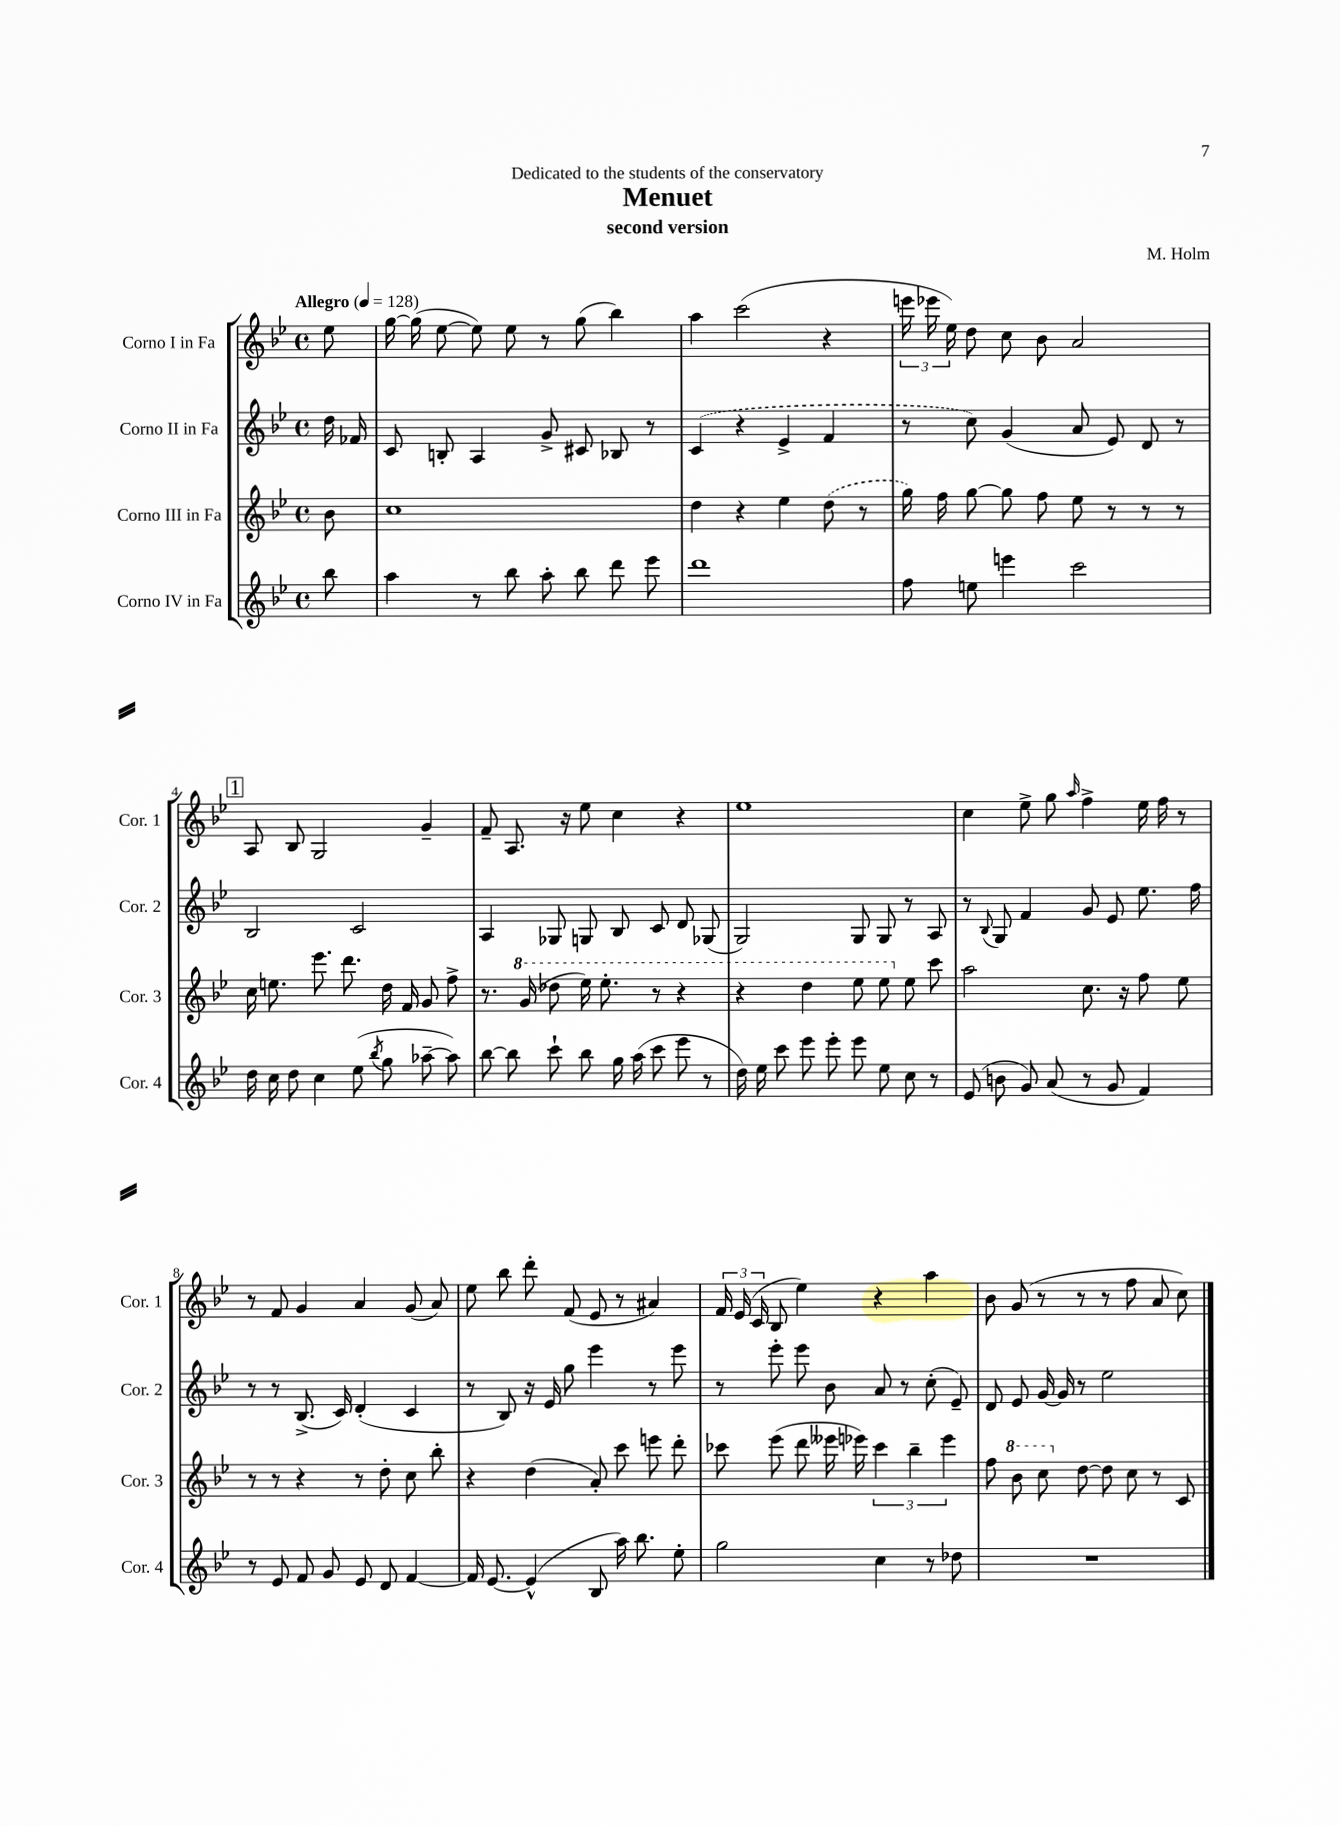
\header { title = "Menuet" composer = "M. Holm" subtitle = "second version" dedication = "Dedicated to the students of the conservatory" }
<<
\new StaffGroup <<
\new Staff = "s0" \with { instrumentName = "Corno I in Fa" shortInstrumentName = "Cor. 1" } {
    \clef treble \key bes \major \defaultTimeSignature \time 4/4 \partial 8 \tempo "Allegro" 4 = 128
    \autoBeamOff ees''8 |
    g''16~ g''16( ees''8~ ees''8) ees''8 r8 g''8( bes''4) |
    a''4 c'''2( r4 |
    \tuplet 3/2 { e'''16 ees'''16 ees''16) } d''8 c''8 bes'8 a'2 |
    \mark \markup { \box "1" } a8 bes8 g2 g'4-- |
    f'8-- a8. r16 ees''8 c''4 r4 |
    ees''1 |
    c''4 ees''8-> g''8 \grace { a''16 } f''4-> ees''16 f''16 r8 |
    r8 f'8 g'4 a'4 g'8( a'8) |
    ees''8 bes''8 d'''8-. f'8( ees'8 r8 ais'4) |
    \tuplet 3/2 { f'16 ees'16( c'16 } bes8 ees''4) r4 a''4 |
    bes'8 g'8( r8 r8 r8 f''8 a'8 c''8) \bar "|." |
}
\new Staff = "s1" \with { instrumentName = "Corno II in Fa" shortInstrumentName = "Cor. 2" } {
    \clef treble \key bes \major \defaultTimeSignature \time 4/4 \partial 8
    \autoBeamOff d''16 fes'16 |
    c'8 b8-. a4 g'8-> cis'8 bes8 r8 |
    \once \slurDashed c'4( r4 ees'4-> f'4 |
    r8 c''8) g'4( a'8 ees'8) d'8 r8 |
    \mark \markup { \box "1" } bes2 c'2 |
    a4 ges8 g8 bes8 c'8 d'8 ges8( |
    g2) g8 g8 r8 a8 |
    r8 \appoggiatura { bes8 } g8 f'4 g'8 ees'8 ees''8. f''16 |
    r8 r8 bes8.->( c'16) d'4-.( c'4 |
    r8 bes8) r16 ees'16 g''8 ees'''4 r8 ees'''8 |
    r8 ees'''8-. ees'''8 bes'8 a'8 r8 c''8-.( ees'8--) |
    d'8 ees'8 g'16~ g'16 r8 ees''2 \bar "|." |
}
\new Staff = "s2" \with { instrumentName = "Corno III in Fa" shortInstrumentName = "Cor. 3" } {
    \clef treble \key bes \major \defaultTimeSignature \time 4/4 \partial 8
    \autoBeamOff bes'8 |
    c''1 |
    d''4 r4 ees''4 \once \slurDashed d''8( r8 |
    g''16) f''16 g''8~ g''8 f''8 ees''8 r8 r8 r8 |
    \mark \markup { \box "1" } c''16 e''8. ees'''8. d'''8. d''16 f'16 g'8 f''8-> |
    r8. \ottava #1 g''16( des'''8 ees'''16) ees'''8.-. r8 r4 |
    r4 d'''4 ees'''8 ees'''8 \ottava #0 ees''8 c'''8 |
    a''2 c''8. r16 f''8 ees''8 |
    r8 r8 r4 r8 d''8-. c''8 bes''8-. |
    r4 d''4( a'8-.) c'''8 e'''8 d'''8-. |
    ces'''8 ees'''8( d'''8 eeses'''16 ees'''16) \tuplet 3/2 { ces'''4 bes''4-- ees'''4 } |
    f''8 \ottava #1 bes''8 c'''8 \ottava #0 d''8~ d''8 c''8 r8 c'8 \bar "|." |
}
\new Staff = "s3" \with { instrumentName = "Corno IV in Fa" shortInstrumentName = "Cor. 4" } {
    \clef treble \key bes \major \defaultTimeSignature \time 4/4 \partial 8
    \autoBeamOff bes''8 |
    a''4 r8 bes''8 a''8-. bes''8 d'''8 ees'''8 |
    d'''1 |
    f''8 e''8 e'''4 c'''2 |
    \mark \markup { \box "1" } d''16 c''16 d''8 c''4 ees''8( \acciaccatura { bes''8 } g''8 aes''8~-- aes''8) |
    bes''8~ bes''8 c'''8-! bes''8 g''16 a''16( c'''8 ees'''8 r8 |
    d''16) ees''16 c'''8 ees'''8 ees'''8-. ees'''8 ees''8 c''8 r8 |
    ees'8( b'8 g'8) a'8( r8 g'8 f'4) |
    r8 ees'8 f'8 g'8 ees'8 d'8 f'4~ |
    f'16 ees'8.~ ees'4-^( bes8 a''16) bes''8. ees''8-. |
    g''2 c''4 r8 des''8 |
    R1 \bar "|." |
}
>>
>>
